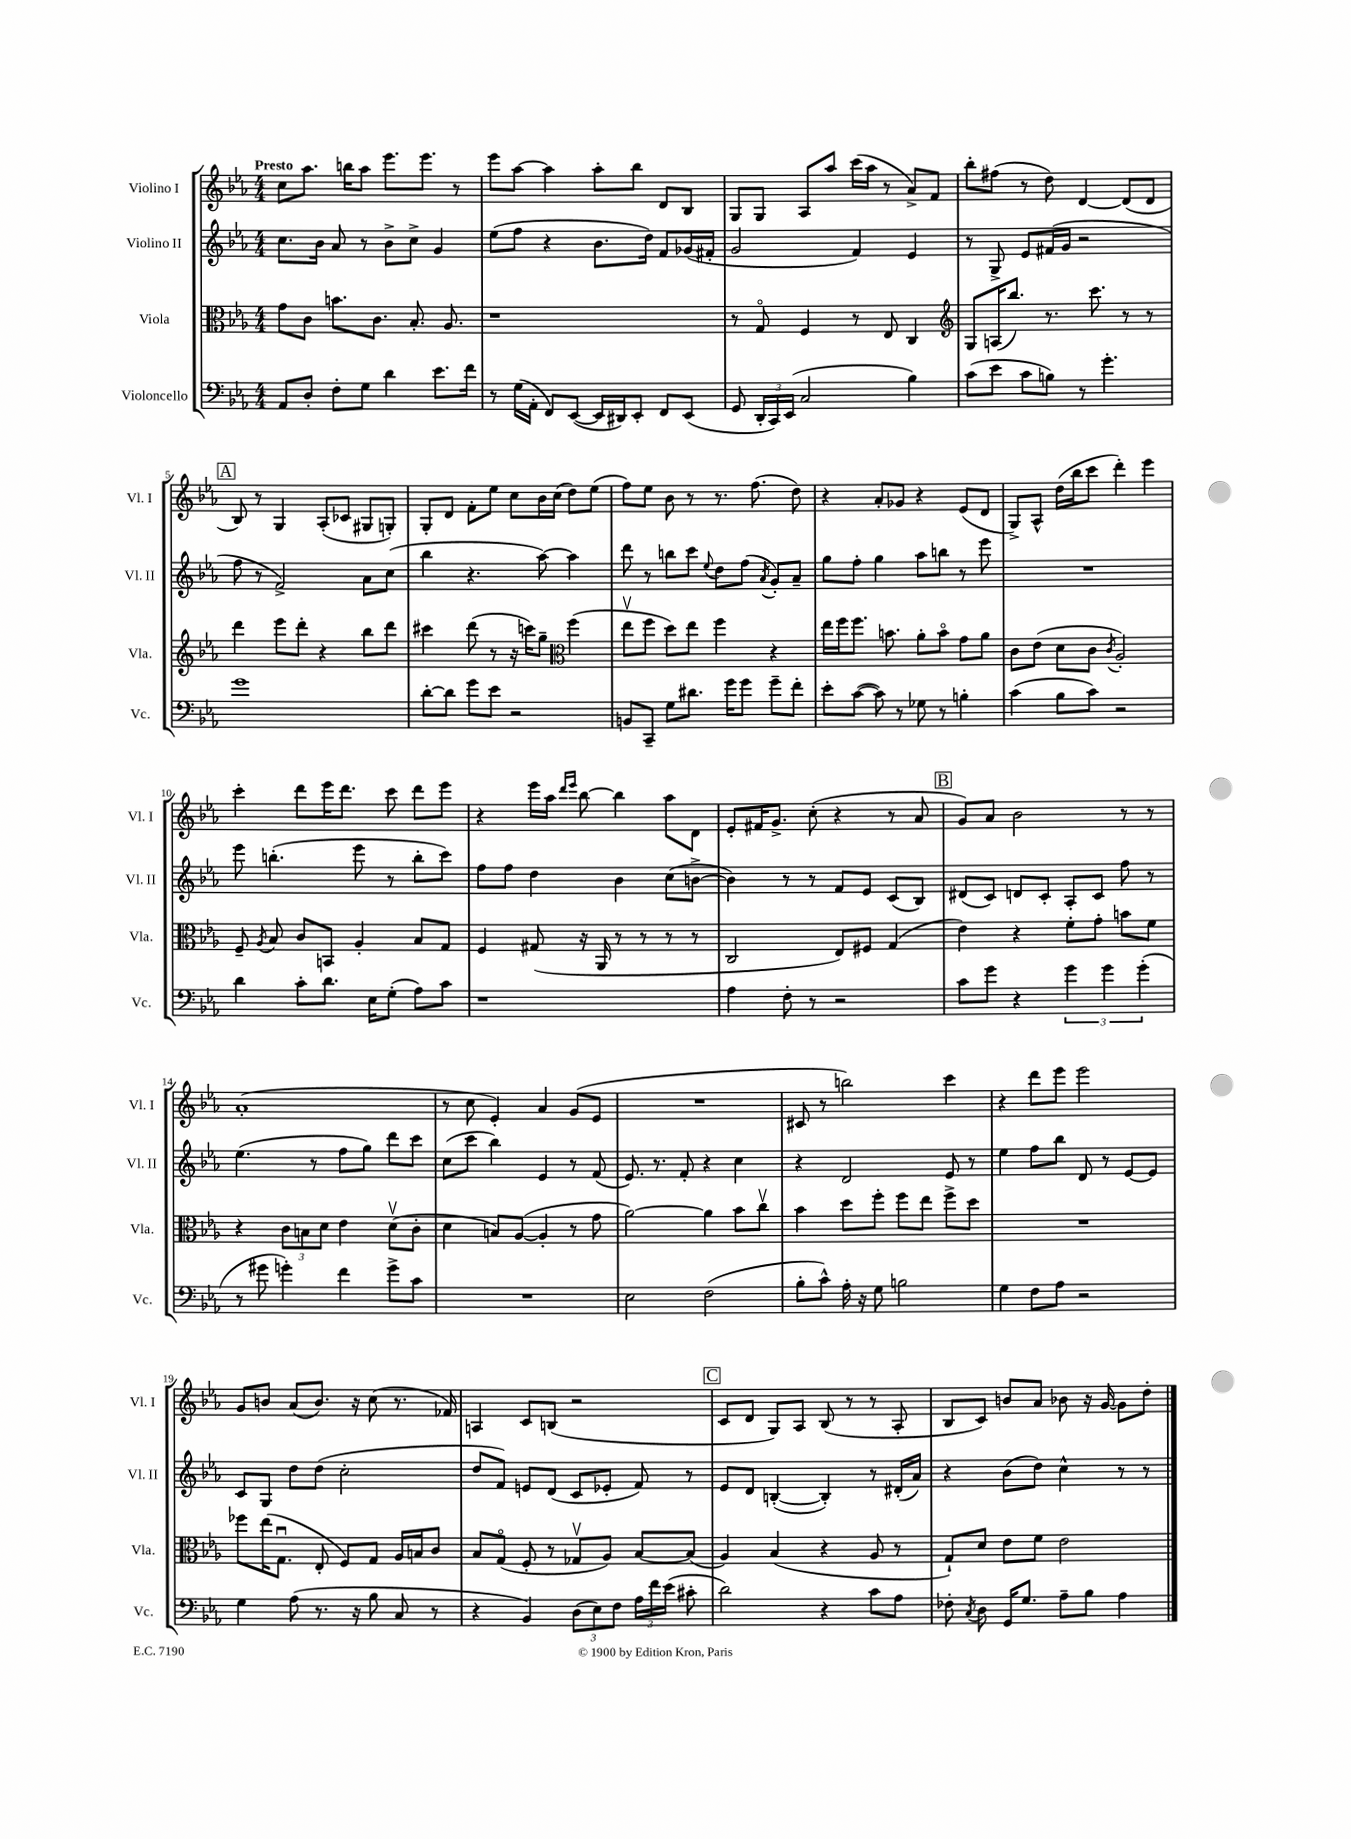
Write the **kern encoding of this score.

**kern	**kern	**kern	**kern
*staff4	*staff3	*staff2	*staff1
*clefF4	*clefC3	*clefG2	*clefG2
*k[b-e-a-]	*k[b-e-a-]	*k[b-e-a-]	*k[b-e-a-]
*M4/4	*M4/4	*M4/4	*M4/4
8AA-	8g	8.cc	8cc
8D'	8c	.	8.aa-
.	.	16b-	.
8F'	8.b	8a-	.
.	.	.	16bb
8G	.	8r	8aa-
.	8.c	.	.
4d	.	8b-^	8.eee-
.	8.B-'	8cc^	.
.	.	.	8.eee-
8.e-	.	4g	.
.	8.A-	.	.
.	.	.	8r
16f	.	.	.
=	=	=	=
8r	1r	(8ee-	8eee-
(16G	.	8ff	[8aa-
16AA-'	.	.	.
8FF)	.	4r	4aa-]
([8EE-	.	.	.
16EE-]	.	8.b-	8aa-'
16DD#)	.	.	.
8EE-'	.	.	8bb-
.	.	16dd)	.
8FF	.	8f	8d
(8EE-	.	(16g-	8B-
.	.	16f#'	.
=	=	=	=
8GG	8r	2g	8G
24DD'	8Go	.	8G
24CC)	.	.	.
(24EE-	.	.	.
2C	4F	.	8A-
.	.	.	8aa-
.	8r	4f)	(16ccc
.	.	.	16aa-
.	8E-	.	8r
4B-)	4C	4e-	8a-^)
.	.	.	8f
=	=	=	=
*	*clefG2	*	*
(8c	8G	8r	8bb-'
8e-	(16A	8G^	(8ff#
.	8.bb-)	.	.
8c	.	8e-	8r
8B)	8.r	(16f#	8dd)
.	.	16g	.
8r	.	2r	[4d
.	8.ccc	.	.
4.g'	.	.	.
.	8r	.	(8d]
.	8r	.	8d
=	=	=	=
1g	4ddd	8ff	8B-)
.	.	8r	8r
.	8eee-	2f^)	4G
.	8ddd'	.	.
.	4r	.	(8A-'
.	.	.	8c-
.	8bb-	8a-	8G#
.	8ddd	(8cc	8G')
=	=	=	=
[8d'	4ccc#	4bb-	8G'
8d]	.	.	8d
8g	(8ddd	4.r	8f'
8e-	8r	.	8ee-
2r	16r	.	8cc
.	16ccc)	.	.
.	8gg~	[8aa-)	16b-
.	.	.	(16cc
*	*clefC3	*	*
.	(4ff	4aa-]	8dd)
.	.	.	(8ee-
=	=	=	=
8BB	8ee-v	8ddd	8ff)
8CC~	8ff	8r	8ee-
8G	8dd)	8bb	8b-
8.d#	8ee-	8ccc	8r
.	.	8qqee-	.
.	4ff	8dd	8.r
16g	.	.	.
8g	.	(8ff	.
.	.	.	(8.ff
.	.	8qa-	.
8g~	4r	8g')	.
8f'	.	8a-~	8dd)
=	=	=	=
8e-'	16ee-	8gg	4r
.	16ff	.	.
([8c	8.ff	8ff'	.
8c])	.	4gg	8a-'
.	8.b	.	.
8r	.	.	8g-
8G-	8a-'	8aa-	4r
8r	8bo	8bb	.
4B'	8g	8r	(8e-
.	8a-	8eee-	8d
=	=	=	=
(4c	8c	1r	8G^)
.	(8e-	.	8A-^^
8B-	8d	.	(16dd
.	.	.	16bb-
8c)	8c	.	8ccc
.	8qc	.	.
2r	2A-')	.	4ddd')
.	.	.	4eee-
=	=	=	=
4d	8F~	8eee-	4ccc'
.	8qA-	.	.
.	8B-	(4.bb'	.
8c'	8c	.	8ddd
8.d	8BB	.	16eee-
.	.	.	8.ddd
.	4A-'	8eee-	.
16E-	.	.	.
(8G'	.	8r	8ccc
8A-)	8B-	8bb'	8ddd
8c	8G	8ccc)	8eee-
=	=	=	=
1r	4F	8ff	4r
.	.	8ff	.
.	(8G#	4dd	16eee-
.	.	.	16aa-
.	.	.	16qqddd
.	.	.	16qqeee-
.	16r	.	[8bb-
.	16AA-	.	.
.	8r	4b-	4bb-]
.	8r	.	.
.	8r	(8cc	8aa-
.	8r	[8b^	8d
=	=	=	=
4A-	2C	4b])	8e-'
.	.	.	16f#
.	.	.	8.g^
8F'	.	8r	.
8r	.	8r	(8cc'
2r	8E-)	8f	4r
.	8F#	8e-	.
.	(4G	(8c	8r
.	.	8B-)	8a-
=	=	=	=
8c	4e-)	(8d#	8g)
8g	.	8c)	8a-
4r	4r	8d	2b-
.	.	8c'	.
6g	8f'	8A-'	.
.	8g'	8c	.
6g	.	.	.
.	8b	8ff	8r
(6g'	.	.	.
.	8f	8r	8r
=	=	=	=
8r	4r	(4.ee-	(1a-'
8g#	.	.	.
4g')	12c	.	.
.	12B	.	.
.	.	8r	.
.	12d	.	.
4f	4e-	8ff	.
.	.	8gg)	.
8g^	(8dv	8ddd	.
8c	8c'	8ccc	.
=	=	=	=
1r	4d	(8cc	8r
.	.	8ccc	8cc
.	8B)	4bb-)	4e-')
.	([8A-	.	.
.	4A-']	4e-	4a-
.	8r	8r	(8g
.	8g	(8f	8e-
=	=	=	=
2E-	[2a-)	8.e-)	1r
.	.	8.r	.
.	.	8f'	.
(2F	4a-]	4r	.
.	8b-	4cc	.
.	8ccv	.	.
=	=	=	=
8B-'	4b-	4r	8c#
8c^^)	.	.	8r
16A-'	8dd	2d	2bb)
16r	.	.	.
8G	8ff'	.	.
2B	8ff	.	.
.	8ee-	.	.
.	8ff^	8e-	4ccc
.	8dd	8r	.
=	=	=	=
4G	1r	4ee-	4r
8F	.	8ff	8ddd
8A-	.	8bb-	8eee-
2r	.	8d	2eee-
.	.	8r	.
.	.	[8e-	.
.	.	8e-]	.
=	=	=	=
4G	8ff-	8c	8g
.	(16ee-	8G	8b
.	8.Gu	.	.
(8A-	.	8dd	(8a-
8.r	8E-'	(8dd	8.b)
.	8F)	2cc'	.
16r	.	.	16r
8B-	8G	.	(8cc
8C	16A-	.	8.r
.	16B	.	.
8r	8c	.	.
.	.	.	16f-)
=	=	=	=
4r	8B-	8dd	4A
.	(8Go	8f)	.
4BB-)	8F'	8e	8c
.	8r	(8d	(8B
(12D	8G-v	8c	2r
12E-)	.	.	.
.	8A-)	8e-'	.
12F	.	.	.
24A-	[8B-	8f)	.
24f	.	.	.
(24e-	.	.	.
8c#'	(8B-]	8r	.
=	=	=	=
2d)	4A-)	8e-	8c
.	.	8d	8d
.	(4B-	([4B'	8G)
.	.	.	8A-
4r	4r	4B'])	(8B-
.	.	.	8r
8c	8A-	8r	8r
8A-	8r	(16d#'	8A-'
.	.	16a-)	.
=	=	=	=
8F-'	8G`)	4r	8B-
8qC	.	.	.
8D	8d	.	8c)
16GG	8e-	(8b-	8b
8.G	.	.	.
.	8f	8dd)	8a-
8A-~	2e-	4cc^^	8b-
8B-	.	.	16r
.	.	.	[16g
4A-	.	8r	8g]
.	.	8r	8dd'
==	==	==	==
*-	*-	*-	*-
